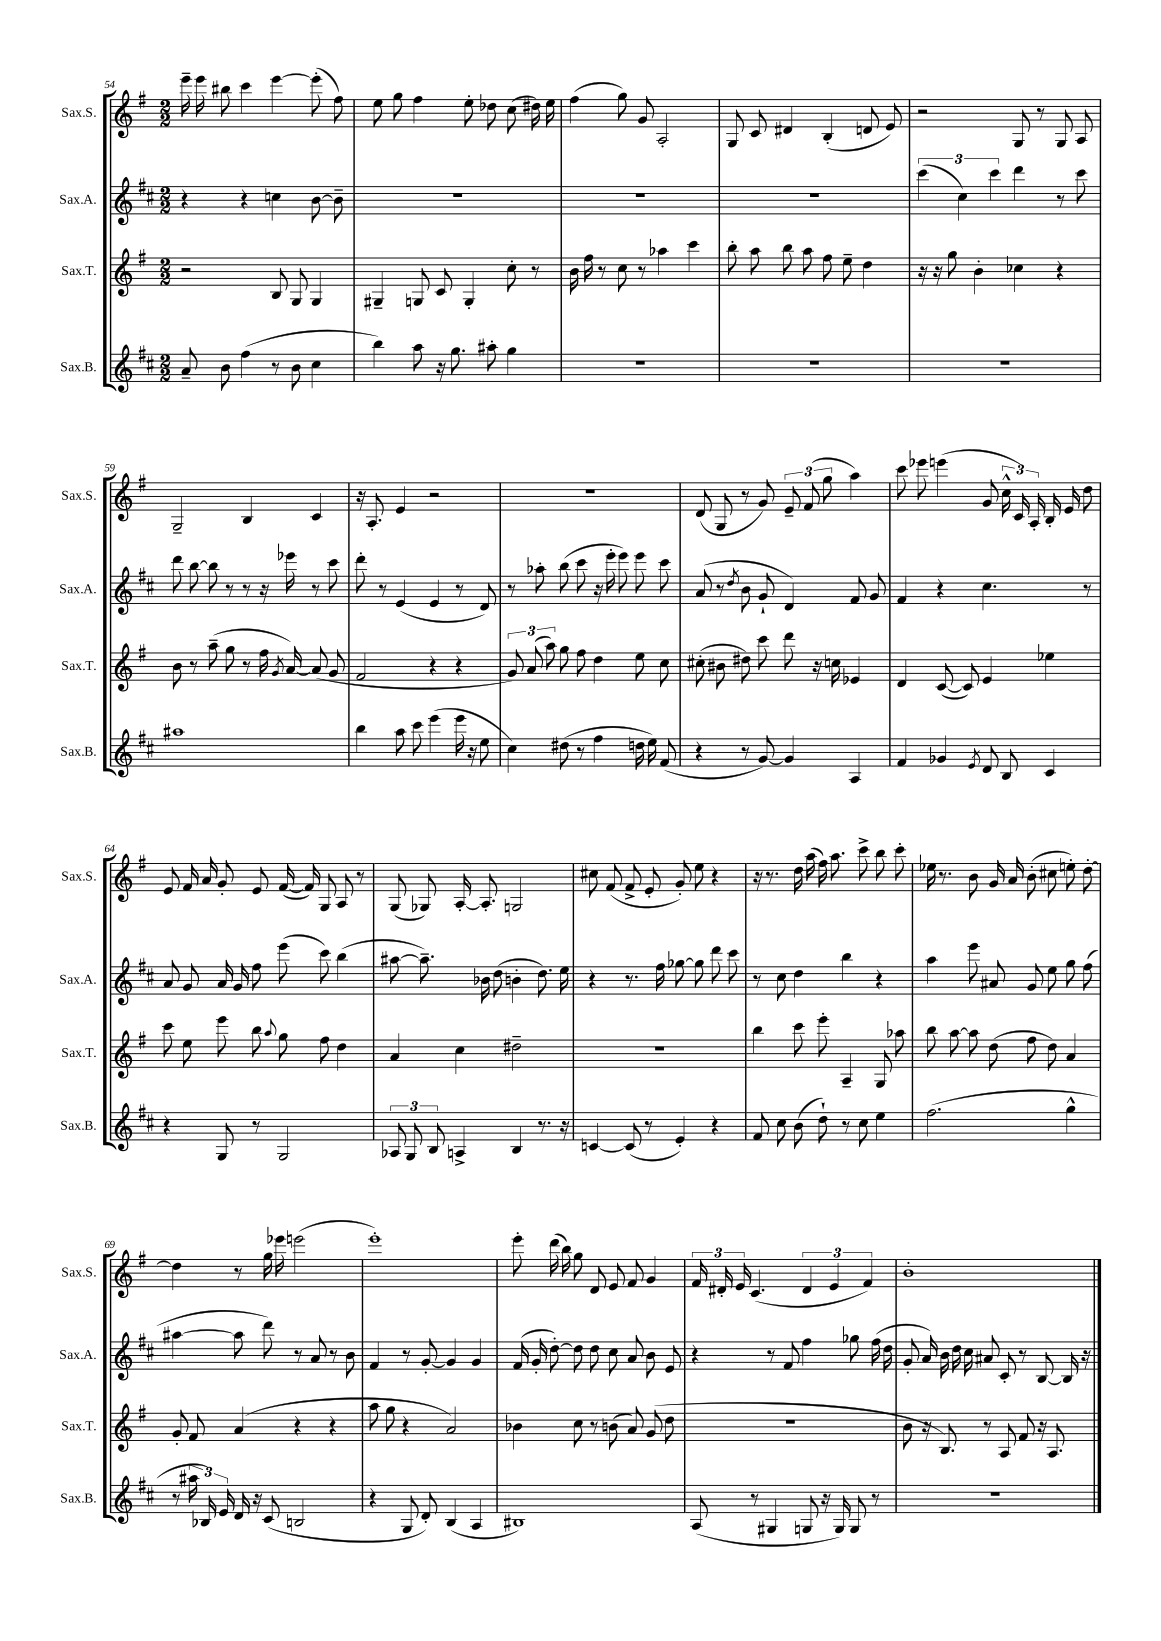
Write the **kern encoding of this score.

**kern	**kern	**kern	**kern
*part4	*part3	*part2	*part1
*staff4	*staff3	*staff2	*staff1
*I"Sax.B.	*I"Sax.T.	*I"Sax.A.	*I"Sax.S.
*I'Sax.B.	*I'Sax.T.	*I'Sax.A.	*I'Sax.S.
*clefG2	*clefG2	*clefG2	*clefG2
*k[f#c#]	*k[f#]	*k[f#c#]	*k[f#]
*M2/2	*M2/2	*M2/2	*M2/2
=54	=54	=54	=54
8a~/	2r	4r	16eee~\
.	.	.	16eee\
8b\	.	.	8bb#X\
(4ff#\	.	4r	4ccc\
8r	8B/	4ccn\	[4eee\
8b\	8G/	.	.
4cc#\	4G/	[8b\	(8eee'\]
.	.	8b~\]	8ff#\)
=55	=55	=55	=55
4bb\)	4G#X~/	1r	8ee\
.	.	.	8gg\
8aa\	8Gn/	.	4ff#\
16r	8c/	.	.
8.gg\	.	.	.
.	4G'/	.	8ee'\
8aa#X'\	.	.	8dd-X\
4gg\	8cc'\	.	(8cc\
.	8r	.	16dd#X\)
.	.	.	16ee\
=56	=56	=56	=56
1r	16b\	1r	(4ff#\
.	16ff#\	.	.
.	8r	.	.
.	8cc\	.	8gg\)
.	8r	.	8g/
.	4aa-X\	.	2A'/
.	4ccc\	.	.
=57	=57	=57	=57
1r	8bb'\	1r	8G/
.	8aa\	.	8c/
.	8bb\	.	4d#X/
.	8aa\	.	.
.	8ff#\	.	(4B'/
.	8ee~\	.	.
.	4dd\	.	8dn/
.	.	.	8e/)
=58	=58	=58	=58
1r	16r	(6ccc#\	2r
.	16r	.	.
.	8gg\	.	.
.	.	6cc#\)	.
.	4b'\	.	.
.	.	6ccc#\	.
.	4cc-X\	4ddd\	8G/
.	.	.	8r
.	4r	8r	8G/
.	.	8ccc#\	8A/
!!LO:LB:g=z
=59	=59	=59	=59
1aa#X	8b\	8ddd\	2G~/
.	8r	[8bb\	.
.	(8aa~\	8bb\]	.
.	8gg\	8r	.
.	8r	8r	4B/
.	16ff#\	16r	.
.	8qg/	.	.
.	[16a/)	16eee-X\	.
.	(8a/]	8r	4c/
.	8g/	8ccc#\	.
=60	=60	=60	=60
4bb\	2f#/	8ddd'\	16r
.	.	.	8.A'/
.	.	8r	.
8aa\	.	(4e/	4e/
8ccc#\	.	.	.
(4eee\	4r	4e/	2r
16eee\	4r	8r	.
16r	.	.	.
8ee\	.	8d/)	.
=61	=61	=61	=61
4cc#\)	12g/)	8r	1r
.	(12a/	.	.
.	.	8aa-X'\	.
.	12aa\)	.	.
(8dd#X\	8gg\	(8bb\	.
8r	8ff#\	8ccc#\	.
4ff#\	4dd\	16r	.
.	.	16eee'\	.
.	.	8eee\)	.
16ddn\	8ee\	8eee\	.
16ee\)	.	.	.
(8f#/	8cc\	8ccc#\	.
=62	=62	=62	=62
4r	(8cc#X'\	(8a/	(8d/
.	8b#X\	8r	8G/
.	.	8qdd/	.
8r	8dd#X\)	8b\	8r
[8g/)	8ccc\	8g`/	8g/)
4g/]	8ddd\	4d/)	12e~/
.	.	.	(12f#/
.	16r	.	.
.	.	.	12gg\
.	16ccn\	.	.
4A/	4e-X/	8f#/	4aa\)
.	.	8g/	.
=63	=63	=63	=63
4f#/	4d/	4f#/	8ccc\
.	.	.	8eee-X\
4g-X/	([8c/	4r	(4eeen\
.	8c/])	.	.
8qe/	.	.	.
8d/	4e/	4.cc#\	8g/
8B/	.	.	24cc^^\
.	.	.	24c/)
.	.	.	24A'/
4c#/	4ee-X\	.	16B'/
.	.	.	16e/
.	.	8r	8dd\
!!LO:LB:g=z
=64	=64	=64	=64
4r	8ccc\	8a/	8e/
.	8ee\	8g/	16f#/
.	.	.	16a/
8G/	8eee\	16a/	8g'/
.	.	16g/	.
8r	8bb\	8ff#\	8e/
.	8qqaa/	.	.
2G/	8gg\	(8eee\	([16f#/
.	.	.	16f#/])
.	8ff#\	8ccc#\)	8G/
.	4dd\	(4bb\	8A/
.	.	.	8r
=65	=65	=65	=65
12A-X/	4a/	[8aa#X\	(8G/
12G/	.	.	.
.	.	8.aa#~\])	8G-X/)
12B/	.	.	.
4An^/	4cc\	.	[16A'/
.	.	16b-X\	8.A'/]
.	.	(8dd\	.
4B/	2dd#X~\	4bn'\	2Gn/
8.r	.	8.dd\)	.
16r	.	16ee\	.
=66	=66	=66	=66
[4cn/	1r	4r	8cc#X\
.	.	.	(8f#/
(8c/]	.	8.r	8f#^/
8r	.	.	8e'/
.	.	16ff#\	.
4e'/)	.	[8gg-X\	8g'/)
.	.	8gg-\]	8ee\
4r	.	8ddd\	4r
.	.	8ccc#\	.
=67	=67	=67	=67
8f#/	4bb\	8r	16r
.	.	.	8.r
8cc#\	.	8cc#\	.
(8b\	8ccc\	4dd\	16dd\
.	.	.	(16aa\
8dd`\)	8eee'\	.	16ff#\)
.	.	.	8.aa\
8r	4A~/	4bb\	.
8cc#\	.	.	8ccc^\
4ee\	8G/	4r	8bb\
.	8aa-X\	.	8ccc'\
=68	=68	=68	=68
(2.ff#\	8bb\	4aa\	16ee-X\
.	.	.	8.r
.	[8aa\	.	.
.	8aa\]	8eee\	8b\
.	(8dd\	8a#X/	16g/
.	.	.	16a/
.	8ff#\	8g/	(8b'\
.	8dd\)	8ee\	8cc#X\
4gg^^\	4a/	8gg\	8een'\)
.	.	(8ff#\	[8dd'\
!!LO:LB:g=z
=69	=69	=69	=69
8r	8g'/	[4aa#X\	4dd\]
24aa#X\	8f#/	.	.
24B-X/)	.	.	.
24e/	.	.	.
16d/	(4a/	8aa#\]	8r
16r	.	.	.
(8c#/	.	8ddd\)	16gg\
.	.	.	16eee-X\
2Bn/	4r	8r	(2eeen\
.	.	8a/	.
.	4r	8r	.
.	.	8b\	.
=70	=70	=70	=70
4r	8aa\	4f#/	1eee')
.	8gg\	.	.
8G/	4r	8r	.
8d'/)	.	[8g'/	.
(4B/	2a/)	4g/]	.
4A/	.	4g/	.
=71	=71	=71	=71
1B#X)	4b-X\	(16f#/	8eee'\
.	.	16g'/	.
.	.	[8dd'\)	(16ddd\
.	.	.	16bb\)
.	8cc\	8dd\]	8gg\
.	8r	8dd\	8d/
.	(8bn\	8cc#\	8e/
.	8a/)	8a/	8f#/
.	(8g/	8b\	4g/
.	8dd\	8e/	.
=72	=72	=72	=72
(8A/	1r	4r	24f#/
.	.	.	24d#X'/
.	.	.	24e/
8r	.	.	(4.c/
4G#X/	.	8r	.
.	.	8f#/	.
8Gn/	.	4ff#\	6d#/
16r	.	.	.
.	.	.	6e/
16G/)	.	.	.
8G/	.	8gg-X\	.
.	.	.	6f#/)
8r	.	(16ff#\	.
.	.	16dd\	.
=73	=73	=73	=73
1r	8b\	8g'/	1b'
.	16r	16a/)	.
.	8.B/)	16b\	.
.	.	16dd\	.
.	.	16cc#\	.
.	8r	8a#X/	.
.	8A/	8c#'/	.
.	8f#/	8r	.
.	16r	[8B/	.
.	8.A/	.	.
.	.	16B/]	.
.	.	16r	.
==	==	==	==
*-	*-	*-	*-
